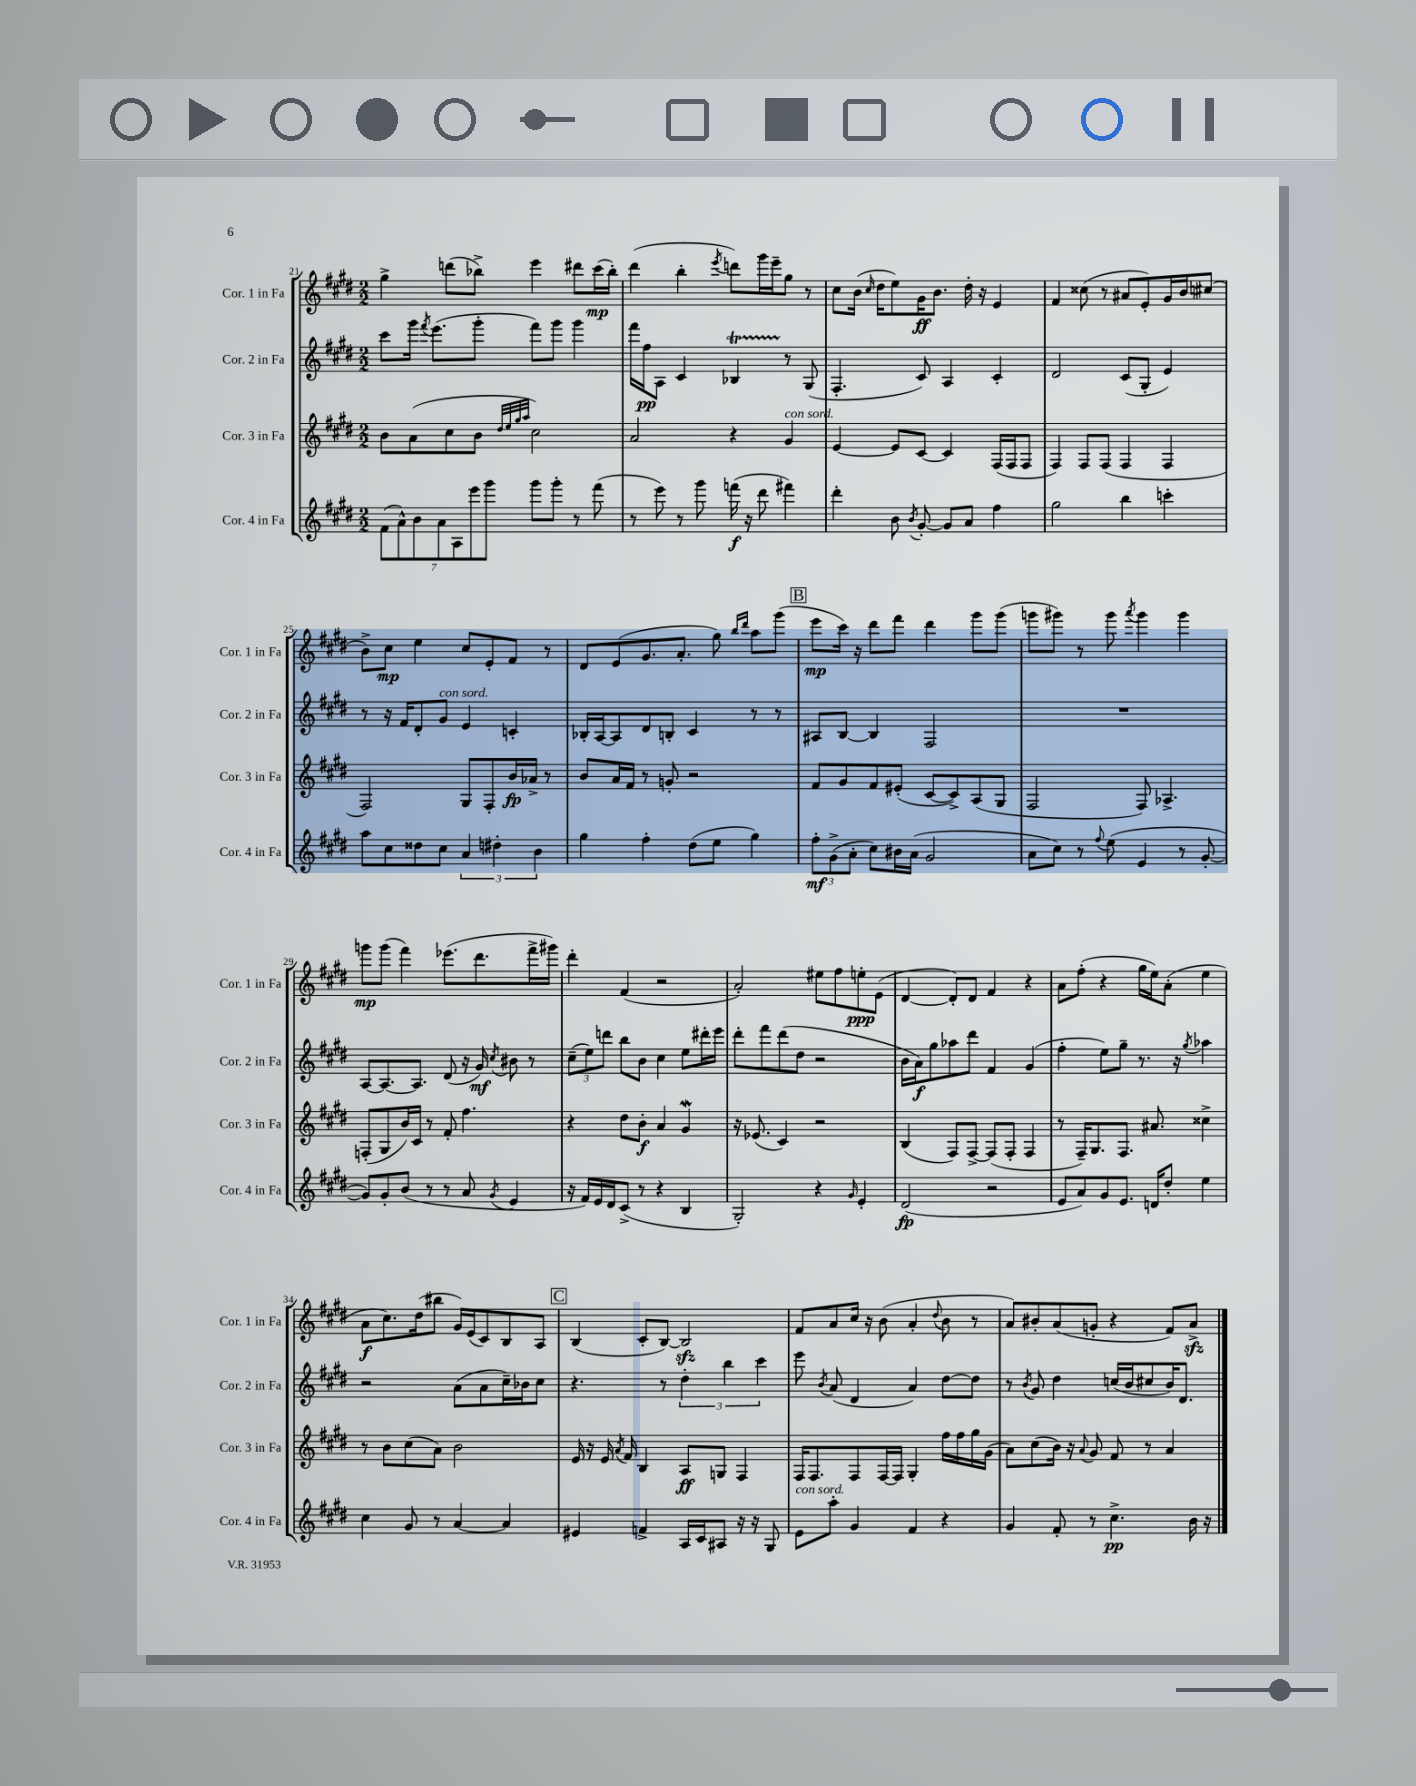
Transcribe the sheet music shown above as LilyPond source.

<<
\new StaffGroup <<
\new Staff = "s0" \with { instrumentName = "Cor. 1 in Fa" shortInstrumentName = "Cor. 1 in Fa" } {
    \clef treble \key e \major \numericTimeSignature \time 2/2
    \autoBeamOff gis''4-> d'''8[( bes''8]->) e'''4 dis'''8[ cis'''16\mp( bes''16]-.) |
    dis'''4( b''4-. \acciaccatura { e'''8 } d'''8[) gis'''16 e'''16-- gis''8] r8 |
    cis''8[ b'16]( \grace { cis''16 } dis''16[ e''8) gis'16\ff b'8.] dis''16-. r16 e'4 |
    fis'4 cisis''8( r8 ais'8[ e'8-.) gis'16 b'16 cis''8]( |
    b'8[->) cis''8]\mp e''4 cis''8[ e'8-. fis'8] r8 |
    dis'8[ e'8( gis'8. a'8.]-. gis''8) \grace { b''16[ dis'''16] } a''8[ gis'''8]( |
    \mark \markup { \box "B" } e'''8[\mp cis'''16]) r16 dis'''8[ fis'''8] dis'''4 gis'''8[ gis'''8]( |
    g'''8[ gis'''8]) r8 gis'''8 \acciaccatura { a'''8 } gis'''4 gis'''4 |
    g'''8[\mp g'''8]( fis'''4) ees'''8.[( dis'''8. fis'''16-> gis'''16]) |
    dis'''4-. fis'4( r2 |
    a'2-.) eis''8[ fis''8 e''8-.\ppp e'8]( |
    dis'4~ dis'8[-.) dis'8] fis'4 r4 |
    a'8[ fis''8]-.( r4 gis''16[ e''16) a'8]-.( e''4 |
    a'8[\f cis''8.) dis''16( bis''8] gis'16[) e'16( cis'8) b8 a8] |
    \mark \markup { \box "C" } b4( cis'8[-. b8]~) b2\sfz |
    fis'8[ a'8 cis''16] r16 b'8( a'4-. \appoggiatura { dis''8 } b'8 r8 |
    a'8[) bis'8-. a'8( g'8]-. r4 fis'8[) a'8]->\sfz \bar "|." |
}
\new Staff = "s1" \with { instrumentName = "Cor. 2 in Fa" shortInstrumentName = "Cor. 2 in Fa" } {
    \clef treble \key e \major \numericTimeSignature \time 2/2
    \autoBeamOff cis'''8[ gis'''16] \acciaccatura { fis'''8 } e'''8.[( gis'''8]-. fis'''8[) gis'''8] gis'''4 |
    fis'''16[ fis''16\pp a8] cis'4 bes4\startTrillSpan r8\stopTrillSpan gis8( |
    fis4.-. cis'8) a4 cis'4-. |
    dis'2 cis'8[( gis8]-. e'4) |
    r8 r16 fis'16[ dis'8-. gis'8]^\markup { \italic "con sord." } e'4 c'4-. |
    bes16[-. a16~ a8 dis'8 b8]-. cis'4 r8 r8 |
    \mark \markup { \box "B" } ais8[ b8]~ b4 fis2 |
    R1 |
    a8[~ a8.~ a8.] dis'8( r16 gis'16\mf) \acciaccatura { cis''8 } bis'8 r8 |
    \tuplet 3/2 { cis''8[--( e''8) d'''8] } b''8[ b'8] cis''4 e''8[ dis'''16-. e'''16] |
    dis'''8[-. fis'''8 dis'''8( dis''8] r2 |
    b'16[ a'16\f) gis''8 aes''8 dis'''8] fis'4 gis'4( |
    fis''4-. e''8[) gis''8]-- r8. r16 \acciaccatura { gis''8 } aes''4 |
    r2 a'8[( a'8 cis''16--) bes'16 cis''8] |
    \mark \markup { \box "C" } r4. r8 \tuplet 3/2 { dis''4-. b''4 cis'''4 } |
    e'''8 \acciaccatura { b'8 } a'8( dis'4 a'4) dis''8[~ dis''8] |
    r8 \acciaccatura { b'8 } gis'8 dis''4 c''16[( b'16 cis''8 b'16) dis'8.] \bar "|." |
}
\new Staff = "s2" \with { instrumentName = "Cor. 3 in Fa" shortInstrumentName = "Cor. 3 in Fa" } {
    \clef treble \key e \major \numericTimeSignature \time 2/2
    \autoBeamOff b'8[ a'8( cis''8 b'8] \grace { dis''32[ e''32 gis''32 a''32] } cis''2) |
    a'2 r4 gis'4^\markup { \italic "con sord." } |
    e'4~ e'8[ cis'8]~ cis'4 fis16[( fis16 fis8] |
    fis4) fis8[ fis8]( fis4 fis4 |
    fis2) gis8[ fis8-. b'16\fp aes'16]-> r8 |
    b'8[ a'16 fis'16] r8 g'8-. r2 |
    \mark \markup { \box "B" } fis'8[ gis'8 fis'8 eis'8]-.( cis'8[~ cis'8->) a8( gis8] |
    fis2 fis8) aes4.-> |
    f8[-.( gis8 b'16) cis'16] r8 fis'8-. fis''4. |
    r4 dis''8[ b'8]-.\f a'4 gis'4\mordent |
    r16 ees'8.( cis'4) r2 |
    b4( fis8[) fis8]~-> fis8[( fis8]-. fis4 |
    r8 fis16[--) gis8. fis8.] ais'8. cisis''4-> |
    r8 b'8[ cis''8( a'8]) b'2 |
    \mark \markup { \box "C" } e'16 r16 e'16 \acciaccatura { a'8 } fis'16 b4 a8[\ff g8] fis4 |
    fis16[ fis8. fis8 fis16~ fis16] gis4-. fis''16[ fis''16 gis''16 gis'16]( |
    a'8[) cis''8( b'16]) r16 \appoggiatura { a'8 } gis'8 fis'8 r8 a'4 \bar "|." |
}
\new Staff = "s3" \with { instrumentName = "Cor. 4 in Fa" shortInstrumentName = "Cor. 4 in Fa" } {
    \clef treble \key e \major \numericTimeSignature \time 2/2
    \autoBeamOff \tuplet 7/4 { fis'8[( a'8-^) b'8 a'8 a8 e'''8 gis'''8] } gis'''8[ gis'''8]-. r8 fis'''8( |
    r8 e'''8) r8 gis'''8 f'''16\f( r16 dis'''8 fis'''4) |
    dis'''4-. b'8 \acciaccatura { b'8 } gis'8~-. gis'8[ a'8] fis''4 |
    gis''2 b''4 c'''4-. |
    a''8[ cis''8 disis''8 cis''8] \tuplet 3/2 { a'4 dis''4-. b'4 } |
    gis''4 fis''4-. dis''8[( e''8] gis''4) |
    \mark \markup { \box "B" } \tuplet 3/2 { fis''8[-.\mf gis'8->( a'8]-. } cis''8[) bis'16 a'16]( gis'2 |
    a'8[ cis''8]) r8 \appoggiatura { fis''8 } e''8( e'4 r8 gis'8~-. |
    gis'8[) gis'8-. b'8]( r8 r8 a'8 \acciaccatura { gis'8 } e'4 |
    r16 fis'16[) e'16 dis'16 cis'8]->( r8 r4 b4 |
    gis2-.) r4 \grace { gis'16 } e'4-. |
    dis'2\fp( r2 |
    e'8[ a'8) gis'8 e'8.] d'16[ dis''8]-. e''4 |
    cis''4 gis'8 r8 a'4~ a'4 |
    \mark \markup { \box "C" } eis'4 f'4-> a16[ cis'16 ais8] r16 r16 gis8 |
    e'8[^\markup { \italic "con sord." } a''8]-. gis'4 fis'4 r4 |
    gis'4 fis'8-. r8 cis''4.->\pp b'16 r16 \bar "|." |
}
>>
>>
\layout { \context { \Score currentBarNumber = #21 } }
